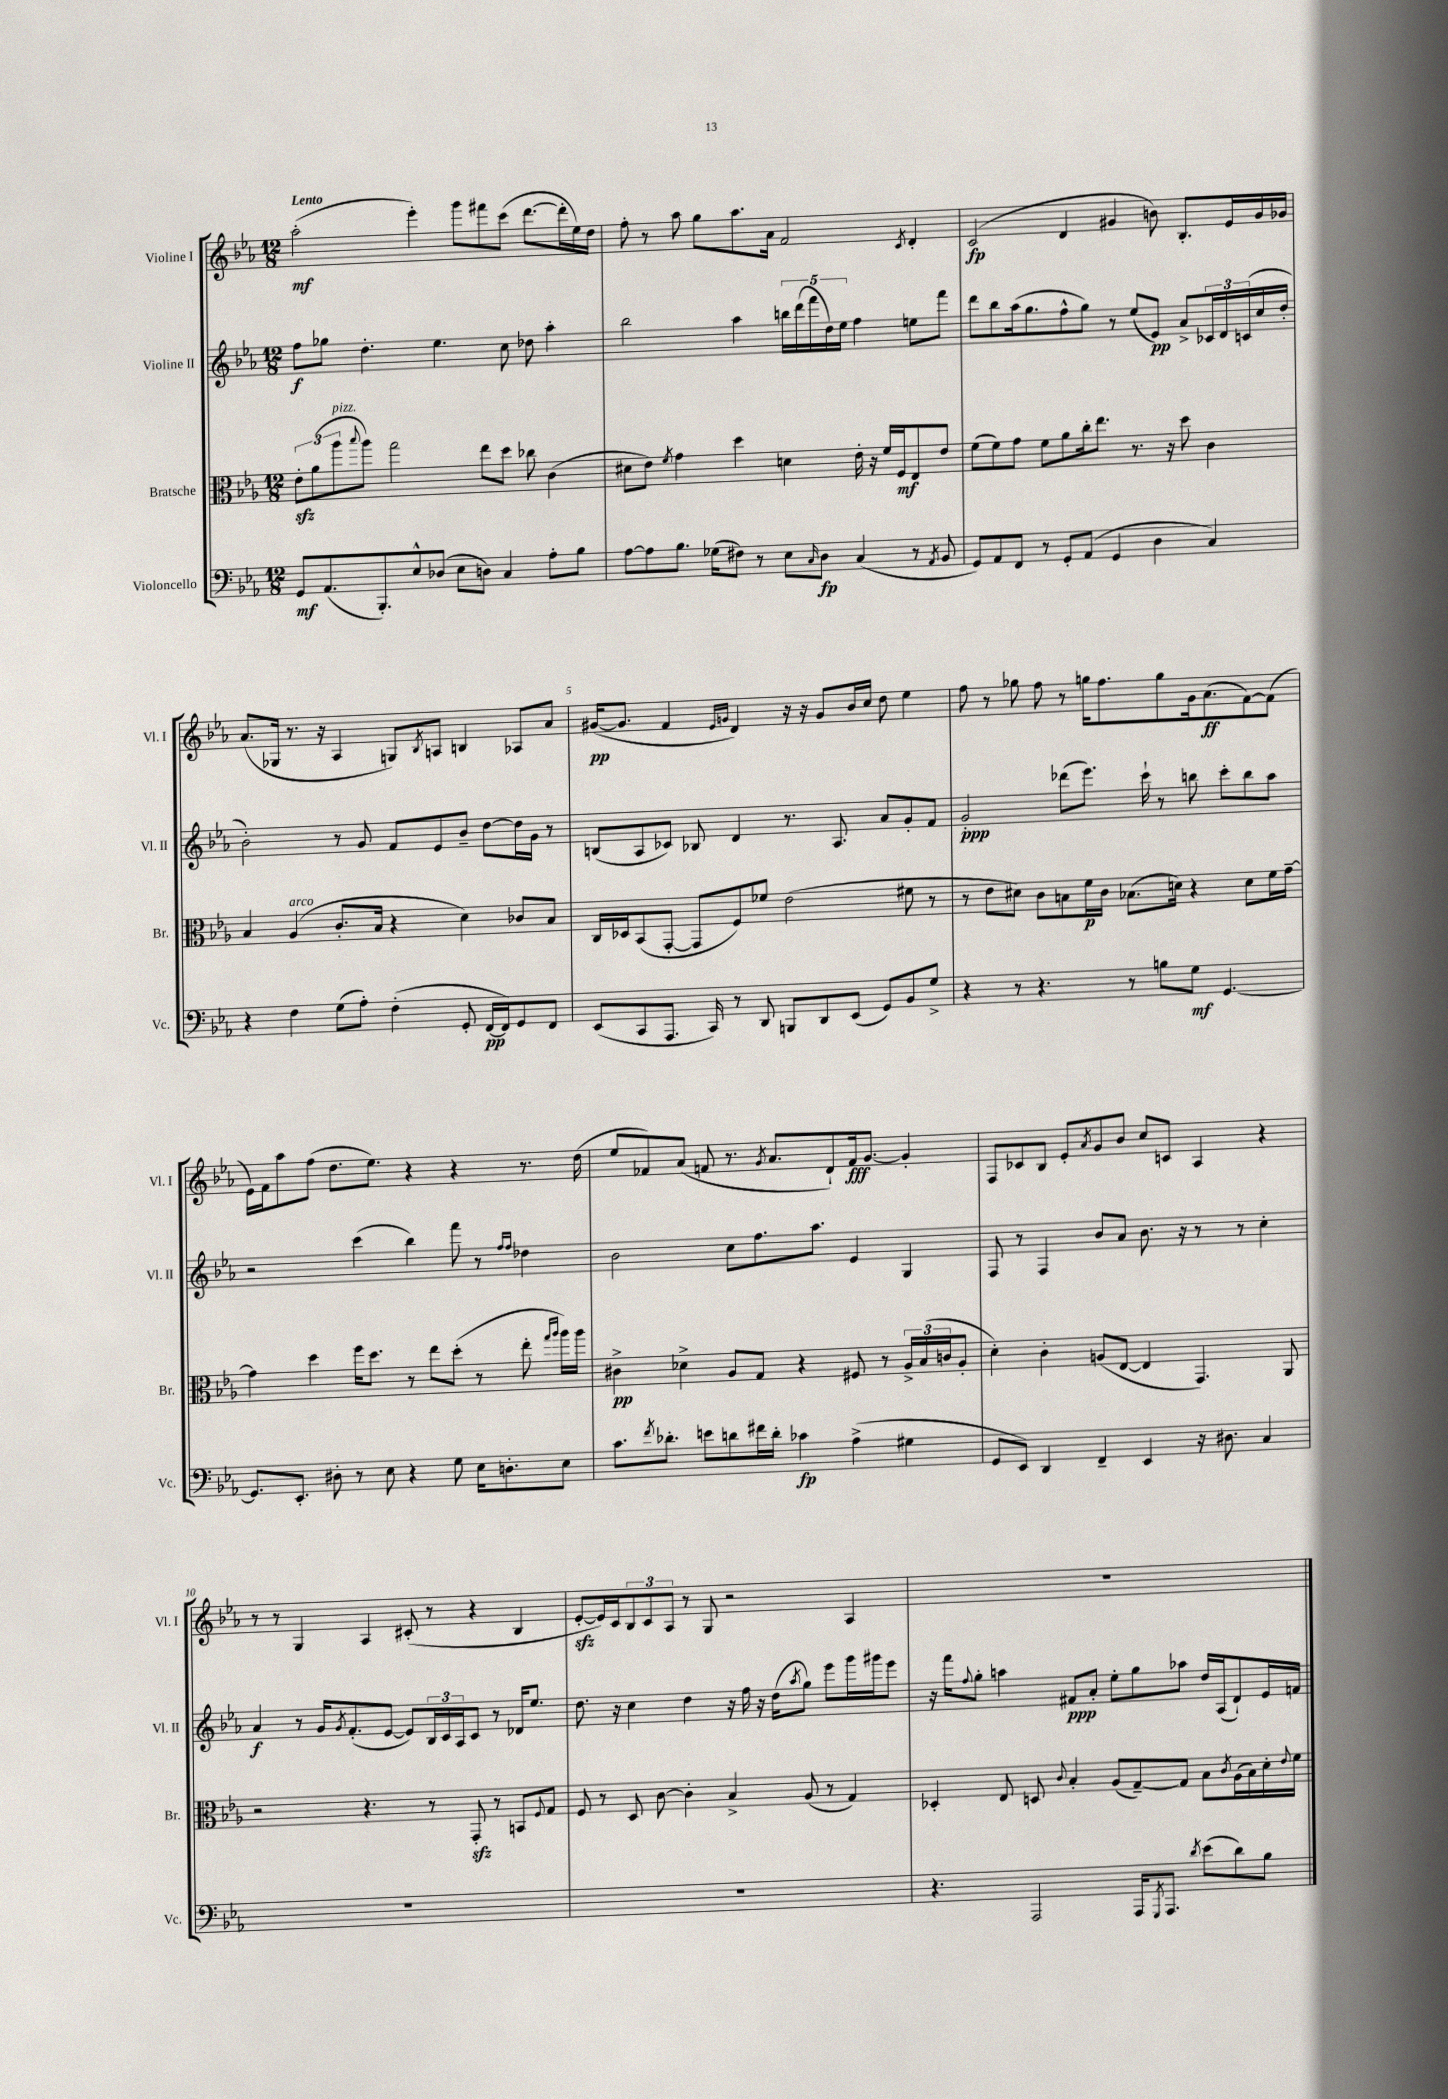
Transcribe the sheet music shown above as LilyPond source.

<<
\new StaffGroup <<
\new Staff = "s0" \with { instrumentName = "Violine I" shortInstrumentName = "Vl. I" } {
    \clef treble \key ees \major \numericTimeSignature \time 12/8 \tempo "Lento"
    aes''2-.\mf( ees'''4-.) g'''8 fis'''8 c'''8( d'''8.~ d'''16-. ees''16) d''16 |
    f''8-. r8 aes''8 g''8 aes''8. aes'16 f'2 \acciaccatura { c'8 } d'4-. |
    c'2\fp( d'4 gis'4 b'8) bes8.-. ees'16 gis'16 ges'16 |
    aes'8.( ges16 r8. r16 aes4 g8) \acciaccatura { bes8 } a8 b4 aes8 aes'8 |
    gis'16~\pp( gis'8. f'4 \grace { ees'16 g'16 } d'4) r16 r16 g'8 bes'16 c''16 d''8 ees''4 |
    f''8 r8 ges''8 f''8 r8 g''16 f''8. g''8 g'16 aes'8.\ff( f'8~) f'8( |
    ees'16) f'16 aes''8 f''8( d''8. ees''8.) r4 r4 r8. d''16( |
    ees''8 fes'8) aes'8( f'8 r8. \acciaccatura { g'8 } aes'8. d'8-!) f'16\fff g'8.~ g'4-. |
    f8 ces'8 bes8 ees'8-. \acciaccatura { aes'8 } g'8 bes'8 c''8 c'8 aes4 r4 |
    r8 r8 g4 aes4 cis'8-.( r8 r4 bes4 |
    ees'8~-.\sfz ees'16) c'16 \tuplet 3/2 { bes8 c'8 aes8 } r8 g8 r2 aes4 |
    R1. \bar "|." |
}
\new Staff = "s1" \with { instrumentName = "Violine II" shortInstrumentName = "Vl. II" } {
    \clef treble \key ees \major \numericTimeSignature \time 12/8
    f''8\f ges''8 d''4.-. ees''4. c''8 des''8 aes''4-. |
    bes''2 aes''4 \tuplet 5/4 { b''16 d'''16( f'''16 d''16) ees''16 } f''4 e''8 f'''8 |
    d'''8 bes''8 aes''16( g''8. f''8-^ g''8) r8 ees''8( ees'8\pp) aes'8-> \tuplet 3/2 { ces'16 d'16 c'16( } c''16 d''16-. |
    bes'2-.) r8 g'8 f'8 ees'8 bes'8-- d''8~ d''16 g'16 r8 |
    b8( aes8 ces'8) bes8 d'4 r8. aes8. aes'8 g'8-. f'8 |
    g'2-.\ppp des'''8( ees'''8.) c'''16-! r8 b''8 c'''8-. b''8 aes''8 |
    r2 c'''4( bes''4) f'''8 r8 \grace { f''16 f''16 } des''4 |
    bes'2 c''8 f''8. aes''8. ees'4 g4 |
    f8 r8 f4 bes'8 aes'8 bes'8. r16 r8 r8 c''4-. |
    aes'4\f r8 g'16 \acciaccatura { g'8 } f'8.-.( ees'8~ ees'8) \tuplet 3/2 { bes16 c'16 aes16 } c'8 r8 des'16 ees''8. |
    d''8. r16 c''4 d''4 r16 f''16 r16 d''16( \acciaccatura { aes''8 } g''8) ees'''8 g'''16 gis'''16 ees'''8 |
    r16 f'''16 \appoggiatura { f''8 } g''8-. a''4 fis'8\ppp aes'8-. ees''8-. g''8 aes''8 d''16 aes16( d'8-!) ees'16 f'16 \bar "|." |
}
\new Staff = "s2" \with { instrumentName = "Bratsche" shortInstrumentName = "Br." } {
    \clef alto \key ees \major \numericTimeSignature \time 12/8
    \tuplet 3/2 { ees'8-.\sfz aes'8( aes''8^\markup { \italic "pizz." } } \appoggiatura { bes''8 } aes''8) g''2 ees''8 d''8 ces''8 c'4( |
    dis'8 ees'8) \acciaccatura { f'8 } g'4 d''4 d'4 ees'16-. r16 f'16 f16\mf ees8 ees'8 |
    f'8( f'8) g'8 f'8 aes'8 c''16-. ees''8. r8. r16 d''8 c'4 |
    bes4 aes4^\markup { \italic "arco" }( c'8.-. bes16 r4 d'4) ces'8 bes8 |
    c16 des16 bes,8( g,8~-. g,8 f8) fes'8 ees'2( fis'8 r8 |
    r8 ees'8 dis'8) c'8 b8 f'16\p c'16 bes8.( d'16) r4 d'8 f'16 g'16~-- |
    g'4 d''4 f''16 d''8. r8 ees''8 d''8-.( r8 ees''8-. \grace { g''16 aes''16 } aes''16) aes''16 |
    cis'4->\pp des'4-> aes8 g8 r4 fis8 r8 \tuplet 3/2 { aes16-> bes16( c'16 } aes8-. |
    d'4-.) c'4-. a8( ees8~ ees4 g,4.) aes,8 |
    r2 r4. r8 g,8-.\sfz r8 b,8 \appoggiatura { f8 } g8 |
    f8 r8 d8 c'8~ c'4-. bes4-> aes8( r8 g4) |
    des4-. ees8 d8 \appoggiatura { c'8 } bes4-. aes8( g8~--) g8 bes8 \acciaccatura { c'8 } aes16( bes16) d'16-. \appoggiatura { ees'8 } f'16 \bar "|." |
}
\new Staff = "s3" \with { instrumentName = "Violoncello" shortInstrumentName = "Vc." } {
    \clef bass \key ees \major \numericTimeSignature \time 12/8
    g,8\mf aes,8.( bes,,8.-.) ees8-^ des8( ees8 d8) c4 aes8-. bes8 |
    aes8~ aes8 bes8. ges16( fis8) r8 ees8 \grace { c16 } d8\fp c4( r8 \acciaccatura { aes,8 } bes,8 |
    g,8) aes,8 f,8 r8 g,8-. aes,8( g,4 d4 c4) |
    r4 f4 g8( aes8-.) f4-.( g,8-. f,16~\pp f,16) g,8 f,8 |
    ees,8( c,8 aes,,8. c,16) r8 d,8 b,,8 d,8 ees,8( g,8) bes,8 g8-> |
    r4 r8 r4. r8 b8 g8\mf g,4.~ |
    g,8. ees,8.-. dis8-. r8 ees8 r4 g8 ees16 d8.-. ees8 |
    c'8. \acciaccatura { f'8 } des'8.-. e'8 d'8 fis'16 d'16-. ces'4\fp aes4->( gis4 |
    g,8 ees,8) d,4 f,4-- ees,4 r16 dis8. c4 |
    R1. |
    R1. |
    r4. aes,,2 aes,,16 \acciaccatura { g,,8 } aes,,8. \acciaccatura { d'8 } ees'8( d'8) bes8 \bar "|." |
}
>>
>>
\layout { \context { \Score \override BarNumber.break-visibility = ##(#f #t #t) barNumberVisibility = #(every-nth-bar-number-visible 5) } }
